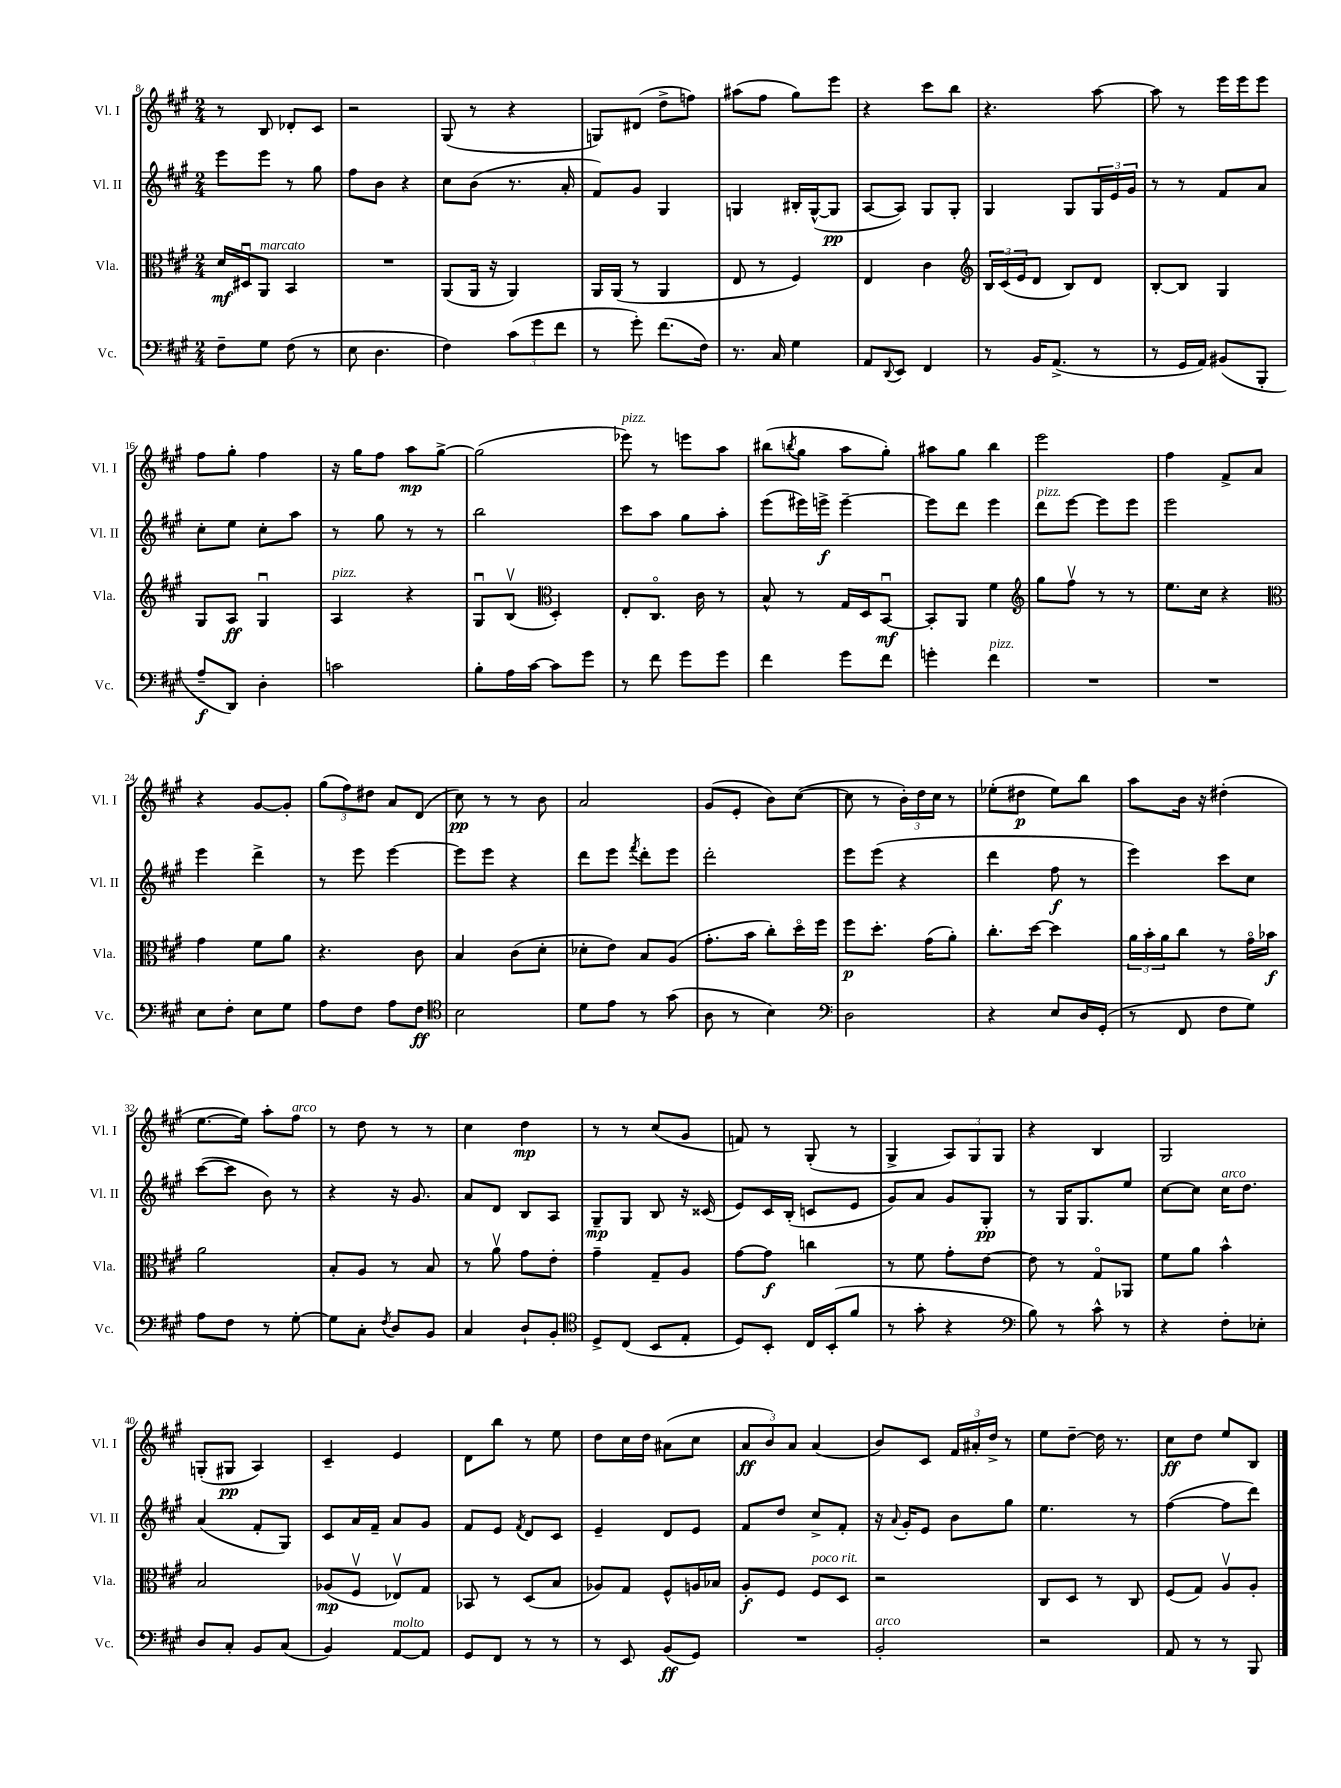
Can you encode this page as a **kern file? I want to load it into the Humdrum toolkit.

**kern	**kern	**kern	**kern
*staff4	*staff3	*staff2	*staff1
*clefF4	*clefC3	*clefG2	*clefG2
*k[f#c#g#]	*k[f#c#g#]	*k[f#c#g#]	*k[f#c#g#]
*M2/4	*M2/4	*M2/4	*M2/4
8F#~	16d	8eee	8r
.	16D#u	.	.
8G#	8AA	8eee	8B
(8F#	4BB	8r	8d-'
8r	.	8gg#	8c#
=	=	=	=
8E	2r	8ff#	2r
4.D	.	8b	.
.	.	4r	.
=	=	=	=
4F#)	(8AA	8cc#	(8G#
.	16AA	(8b	8r
.	16r	.	.
(12c#	4AA)	8.r	4r
12g#	.	.	.
12f#	.	.	.
.	.	16a'	.
=	=	=	=
8r	16AA	8f#)	8G)
.	(16AA	.	.
8g#')	8r	8g#	(8d#
(8.f#	4AA	4G#	8dd^
.	.	.	8ff)
16F#)	.	.	.
=	=	=	=
8.r	8E	4G	(8aa#
.	8r	.	8ff#
16C#	.	.	.
4G#	4F#)	16B#'	8gg#)
.	.	([16G^^	.
.	.	8G]	8eee
=	=	=	=
8AA	4E	[8A	4r
8qqDD	.	.	.
8EE	.	8A])	.
4FF#	4c#	8G#	8ccc#
.	.	8G#'	8bb
=	=	=	=
*	*clefG2	*	*
8r	24B	4G#	4.r
.	(24c#	.	.
.	24e	.	.
16BB	8d	.	.
(8.AA^	.	.	.
.	8B)	8G#	.
8r	8d	24G#	[8aa
.	.	24e	.
.	.	24g#	.
=	=	=	=
8r	[8B'	8r	8aa]
16GG#	8B]	8r	8r
16AA)	.	.	.
(8BB#	4G#	8f#	16eee
.	.	.	16eee
8BBB'	.	8a	8eee
=	=	=	=
8A~	8G#	8cc#'	8ff#
8DD)	8A	8ee	8gg#'
4D'	4G#u	8cc#'	4ff#
.	.	8aa	.
=	=	=	=
2c	4A	8r	16r
.	.	.	16gg#
.	.	8gg#	8ff#
.	4r	8r	8aa
.	.	8r	[8gg#^
=	=	=	=
8B'	8G#u	2bb	(2gg#]
16A	(8Bv	.	.
[16c#	.	.	.
*	*clefC3	*	*
8c#]	4D')	.	.
8g#	.	.	.
=	=	=	=
8r	8E'	8ccc#	8eee-)
8f#	8.C#o	8aa	8r
8g#	.	8gg#	8eee
.	16c#	.	.
8g#	8r	8aa'	8aa
=	=	=	=
4f#	8B^^	(8eee	(8bb#
.	.	.	8qbb
.	8r	16eee#)	8gg#
.	.	16eee^	.
8g#	16G#	[4eee~	8aa
.	16D	.	.
8f#	[8BBu	.	8gg#')
=	=	=	=
4g'	8BB']	8eee]	8aa#
.	8AA	8ddd	8gg#
4f#	4f#	4eee	4bb
=	=	=	=
*	*clefG2	*	*
2r	8gg#	8ddd	2eee
.	8ff#v	[8eee	.
.	8r	8eee]	.
.	8r	8eee	.
=	=	=	=
2r	8.ee	2eee	4ff#
.	16cc#	.	.
.	4r	.	8f#^
.	.	.	8a
=	=	=	=
*	*clefC3	*	*
8E	4g#	4eee	4r
8F#'	.	.	.
8E	8f#	4ddd^	[8g#
8G#	8a	.	8g#']
=	=	=	=
8A	4.r	8r	(12gg#
.	.	.	12ff#)
8F#	.	8eee	.
.	.	.	12dd#
8A	.	[4eee	8a
8F#	8c#	.	(8d
=	=	=	=
*clefC4	*	*	*
2B	4B	8eee]	8cc#)
.	.	8eee	8r
.	(8c#	4r	8r
.	8d'	.	8b
=	=	=	=
8d	8d-'	8ddd	2a
8e	8e)	8eee	.
.	.	8qfff#	.
8r	8B	8ddd'	.
(8g#	(8A	8eee	.
=	=	=	=
8A	8.g#'	2ddd'	(8g#
8r	.	.	8e'
.	16b	.	.
4B)	8cc#')	.	8b)
.	16ddo	.	([8cc#
.	16ff#	.	.
=	=	=	=
*clefF4	*	*	*
2D	8ff#	8eee	8cc#]
.	8.dd'	(8eee	8r
.	.	4r	24b')
.	.	.	24dd
.	(16g#	.	.
.	.	.	24cc#
.	8a')	.	8r
=	=	=	=
4r	8.cc#'	4ddd	(8ee-'
.	.	.	8dd#
.	[16dd	.	.
8E	4dd]	8ff#	8ee-)
16D	.	8r	8bb
(16GG#'	.	.	.
=	=	=	=
8r	24a	4eee)	8aa
.	24b'	.	.
.	24a	.	.
8FF#	8cc#	.	16b
.	.	.	16r
8F#	8r	8ccc#	(4dd#'
8G#)	16g#o	8cc#	.
.	16b-	.	.
=	=	=	=
8A	2a	([8ccc#	[8.ee
8F#	.	8ccc#]	.
.	.	.	16ee])
8r	.	8b)	8aa'
[8G#'	.	8r	8ff#
=	=	=	=
8G#]	8B'	4r	8r
8C#'	8A	.	8dd
8qF#	.	.	.
8D	8r	16r	8r
.	.	8.g#	.
8BB	8B	.	8r
=	=	=	=
4C#	8r	8a	4cc#
.	8av	8d	.
8D`	8g#	8B	4dd
8BB'	8e'	8A	.
=	=	=	=
*clefC4	*	*	*
8D^	4g#~	8G#~	8r
(8C#	.	8G#	8r
8BB	8G#~	8B	(8cc#
8E'	8A	16r	8g#
.	.	(16c##	.
=	=	=	=
8D)	[8g#	8e)	8f)
8BB'	8g#]	16c#	8r
.	.	(16B'	.
16C#	4cc	8c	(8G#'
(16BB'	.	.	.
8f#	.	8e	8r
=	=	=	=
8r	8r	8g#)	4G#^
8g#'	8f#	8a	.
4r	8g#'	8g#	12A)
.	.	.	12G#
.	[8e	8G#'	.
.	.	.	12G#
=	=	=	=
*clefF4	*	*	*
8B)	8e]	8r	4r
8r	8r	16G#	.
.	.	8.G#	.
8c#^^	8G#o	.	4B
8r	8AA-	8ee	.
=	=	=	=
4r	8f#	[8cc#	2G#
.	8a	8cc#]	.
8F#'	4b^^	16cc#	.
.	.	8.dd	.
8E-'	.	.	.
=	=	=	=
8D	2B	(4a	(8G'
8C#'	.	.	8G#
8BB	.	8f#'	4A)
(8C#	.	8G#)	.
=	=	=	=
4BB)	(8A-	8c#	4c#~
.	8F#v	16a	.
.	.	16f#~	.
[8AA	8E-v)	8a	4e
8AA]	8G#	8g#	.
=	=	=	=
8GG#	8BB-	8f#	8d
8FF#	8r	8e	8bb
.	.	8qf#	.
8r	(8D	8d	8r
8r	8B	8c#	8ee
=	=	=	=
8r	8A-)	4e~	8dd
8EE	8G#	.	16cc#
.	.	.	16dd
(8BB	8F#^^	8d	(8a#
8GG#)	16A	8e	8cc#
.	16B-	.	.
=	=	=	=
2r	8A'	8f#	12a
.	.	.	12b)
.	8F#	8dd	.
.	.	.	12a
.	8F#	8cc#^	(4a
.	8D	8f#'	.
=	=	=	=
2BB'	2r	16r	8b)
.	.	8qqa	.
.	.	16g#'	.
.	.	8e	8c#
.	.	8b	24f#
.	.	.	24a#'
.	.	.	24dd^
.	.	8gg#	8r
=	=	=	=
2r	8C#	4.ee	8ee
.	8D	.	[8dd~
.	8r	.	16dd]
.	.	.	8.r
.	8C#	8r	.
=	=	=	=
8AA	(8F#	([4ff#	8cc#
8r	8G#)	.	8dd
8r	8Av	8ff#]	8ee
8BBB	8A'	8ddd)	8B
==	==	==	==
*-	*-	*-	*-
